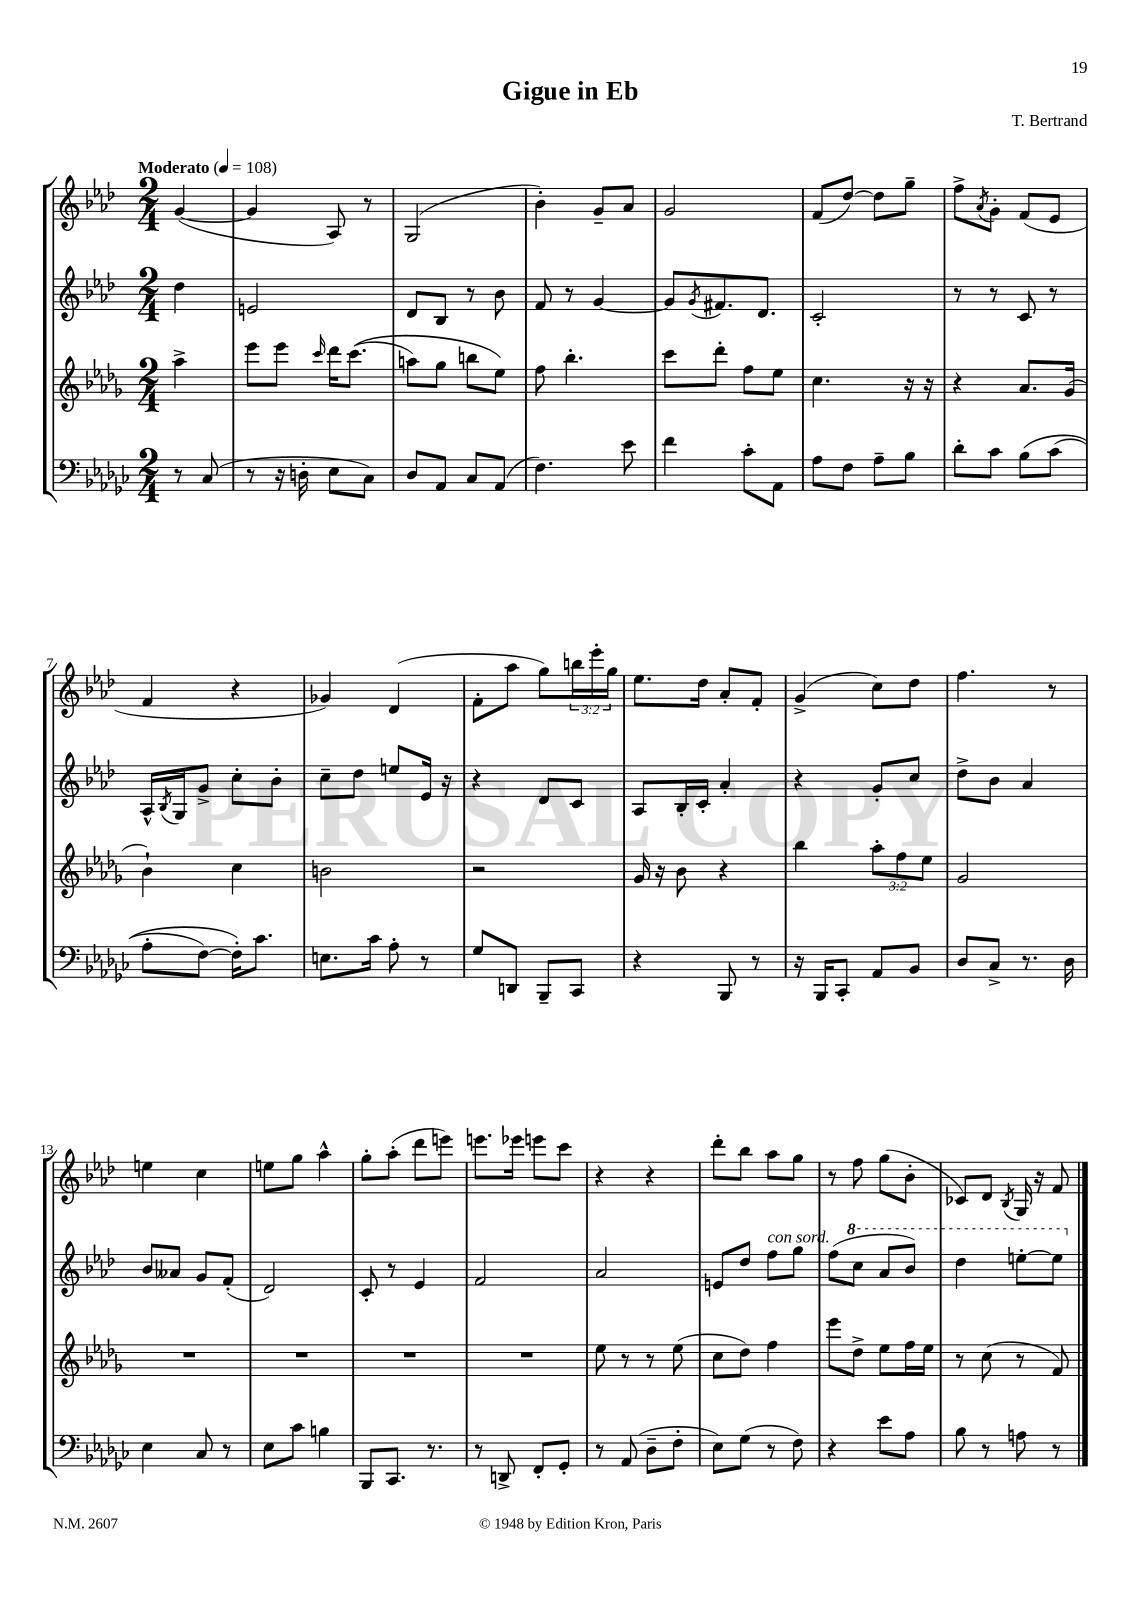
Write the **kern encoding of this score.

**kern	**kern	**kern	**kern
*part4	*part3	*part2	*part1
*staff4	*staff3	*staff2	*staff1
*clefF4	*clefG2	*clefG2	*clefG2
*k[b-e-a-d-g-c-]	*k[b-e-a-d-g-]	*k[b-e-a-d-]	*k[b-e-a-d-]
*M2/4	*M2/4	*M2/4	*M2/4
*MM108	*MM108	*MM108	*MM108
=	=	=	=
!	!	!	!LO:TX:a:B:t=Moderato
8r	4aa-^\	4dd-\	([4g/
(8C-/	.	.	.
=1	=1	=1	=1
8r	8eee-\L	2en/	4g/]
16r	8eee-\J	.	.
16Dn'\	.	.	.
.	16qqccc/	.	.
8E-\L	16ddd-\KL	.	8A-/)
.	((8.ccc\J	.	.
8C-\J)	.	.	8r
=2	=2	=2	=2
8D-/L	8aan\L)	8d-/L	(2G/
8AA-/J	8gg-\J	8B-/J	.
8C-/L	8bbn\L	8r	.
(8AA-/J	8ee-\J)	8b-\	.
=3	=3	=3	=3
4.F\)	8ff\	8f/	4b-'\)
.	4.bb-'\	8r	.
.	.	[4g/	8g~/L
8e-\	.	.	8a-/J
=4	=4	=4	=4
4f\	8ccc\L	8g/L]	2g/
.	.	8qg/	.
.	8ddd-'\J	8.f#X/	.
8c-'\L	8ff\L	.	.
.	.	8.d-/J	.
8AA-\J	8ee-\J	.	.
=5	=5	=5	=5
8A-\L	4.cc\	2c'/	(8f/L
8F\J	.	.	[8dd-/J)
8A-~\L	.	.	8dd-\L]
8B-\J	16r	.	8gg~\J
.	16r	.	.
=6	=6	=6	=6
8d-'\L	4r	8r	8ff^\L
.	.	.	8qa-/
8c-\J	.	8r	8g'\J
(8B-\L	8.a-/L	8c/	(8f/L
(8c-\J	.	8r	8e-/J
.	(16g-/Jk	.	.
!!LO:LB:g=z
=7	=7	=7	=7
8A-'\L	4b-`\)	16A-^^/LL	4f/
.	.	8qB-/	.
.	.	16G/J	.
[8F\J)	.	8g^/J	.
16F'\KL])	4cc\	8cc'\L	4r
8.c-\J	.	.	.
.	.	8b-'\J	.
=8	=8	=8	=8
8.En\L	2bn\	8cc~\L	4g-X/)
.	.	8dd-\J	.
16c-\Jk	.	.	.
8A-'\	.	8een/L	(4d-/
8r	.	16e-/Jk	.
.	.	16r	.
=9	=9	=9	=9
8G-/L	2r	4r	8f'\L
8DDn/J	.	.	8aa-\J
8BBB-~/L	.	8d-/L	8gg\L)
8CC-/J	.	8c/J	24bbn\L
.	.	.	24eee-'\
.	.	.	24gg\JJ
=10	=10	=10	=10
4r	16g-/	8A-/L	8.ee-\L
.	16r	.	.
.	8b-\	16B-'/L	.
.	.	16c'/JJ	16dd-\Jk
8BBB-/	4r	4a-'/	8a-'/L
8r	.	.	8f'/J
=11	=11	=11	=11
16r	4bb-\	4r	(4g^/
16BBB-/KL	.	.	.
8CC-'/J	.	.	.
8AA-/L	12aa-'\L	8g'/L	8cc\L)
.	12ff\	.	.
8BB-/J	.	8cc/J	8dd-\J
.	12ee-\J	.	.
=12	=12	=12	=12
8D-/L	2g-/	8dd-^\L	4.ff\
8C-^/J	.	8b-\J	.
8.r	.	4a-/	.
.	.	.	8r
16D-\	.	.	.
!!LO:LB:g=z
=13	=13	=13	=13
4E-\	2r	8b-/L	4een\
.	.	8a--X/J	.
8C-/	.	8g/L	4cc\
8r	.	(8f'/J	.
=14	=14	=14	=14
8E-\L	2r	2d-/)	8een\L
8c-\J	.	.	8gg\J
4Bn\	.	.	4aa-^^\
=15	=15	=15	=15
8BBB-/L	2r	8c'/	8gg'\L
8.CC-/J	.	8r	(8aa-'\J
.	.	4e-/	8ddd-\L
8.r	.	.	.
.	.	.	8eeen\J)
=16	=16	=16	=16
8r	2r	2f/	8.eeen\L
8DDn^/	.	.	.
.	.	.	16eee-X\Jk
8FF'/L	.	.	8eeen\L
8GG-'/J	.	.	8ccc\J
=17	=17	=17	=17
8r	8ee-\	2a-/	4r
(8AA-/	8r	.	.
8D-~\L	8r	.	4r
8F'\J	(8ee-\	.	.
=18	=18	=18	=18
8E-\L)	8cc\L	8en/L	8ddd-'\L
(8G-\J	8dd-\J)	8dd-/J	8bb-\J
!	!	!LO:TX:a:i:t=con sord.	!
8r	4ff\	8ff\L	8aa-\L
8F\)	.	8gg\J	8gg\J
=19	=19	=19	=19
4r	8eee-\L	(8ff\L	8r
*	*	*8va	*
.	8dd-^\J	8ccc\J	8ff\
8e-\L	8ee-\L	8aa-/L	(8gg\L
8A-\J	16ff\L	8bb-/J)	8b-'\J
.	16ee-\JJ	.	.
=20	=20	=20	=20
8B-\	8r	4ddd-\	8c-X/L)
8r	(8cc\	.	8d-/J
.	.	.	8qB-/
8An\	8r	[8eeen'\L	16G/
.	.	.	16r
8r	8f/)	8eee\J]	8f/
*	*	*X8va	*
==	==	==	==
*-	*-	*-	*-
